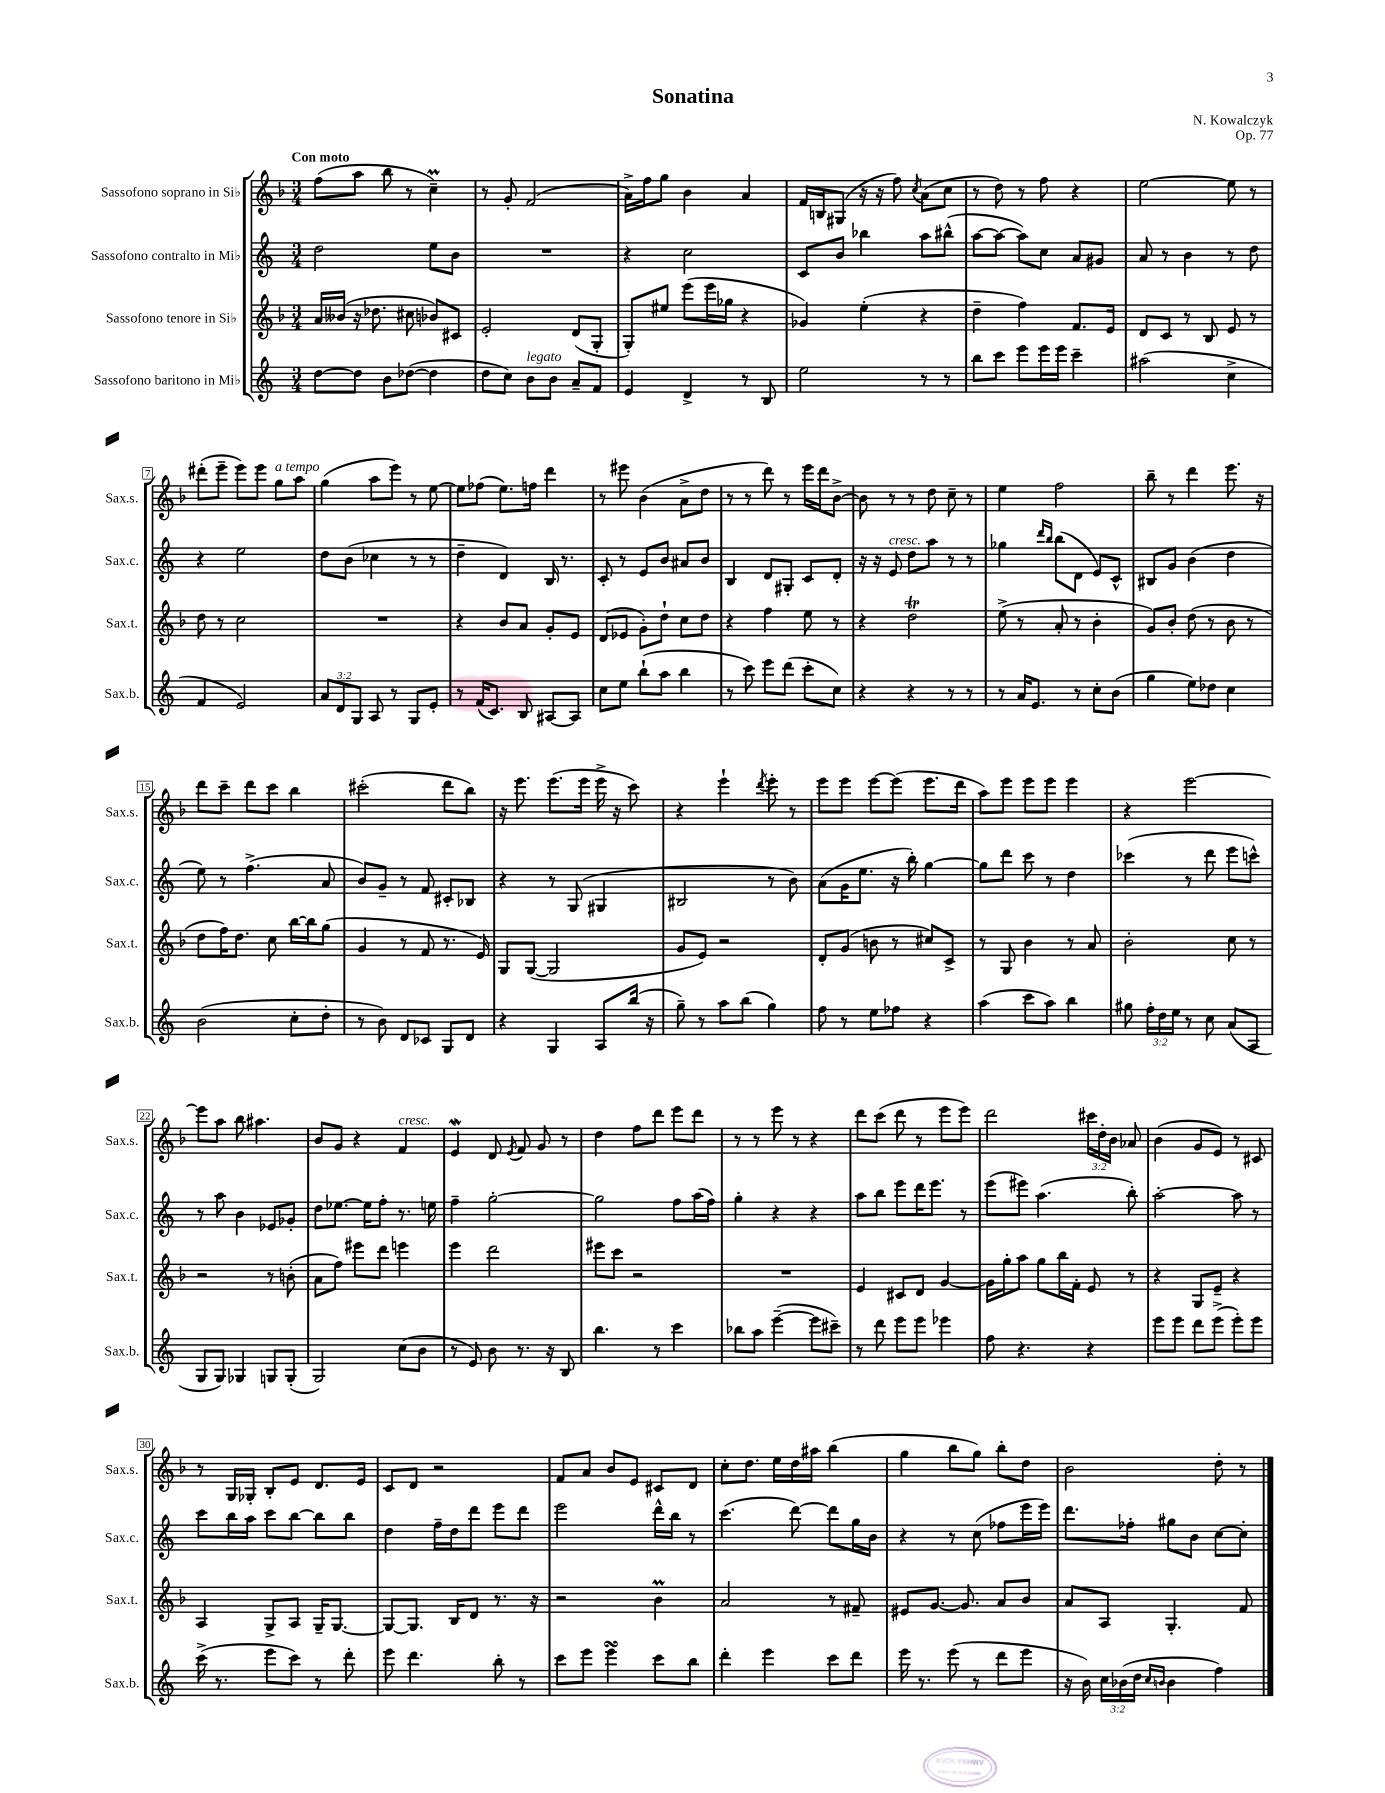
\header { title = "Sonatina" composer = "N. Kowalczyk" opus = "Op. 77" }
<<
\new StaffGroup <<
\new Staff = "s0" \with { instrumentName = "Sassofono soprano in Sib" shortInstrumentName = "Sax.s." } {
    \clef treble \key f \major \numericTimeSignature \time 3/4 \override Staff.TupletNumber.text = #tuplet-number::calc-fraction-text \tempo "Con moto"
    \autoBeamOff f''8[( a''8] bes''8 r8 c''4--\prall) |
    r8 g'8-. f'2( |
    a'16[->) f''16 g''8] bes'4 a'4 |
    f'16[ b16 gis8]( r16 r16 f''8) \acciaccatura { c''8 } a'8[( c''8] |
    r8 d''8) r8 f''8 r4 |
    e''2~ e''8 r8 |
    dis'''8[-.( e'''8]-- e'''8[) e'''8] g''8[^\markup { \italic "a tempo" } a''8] |
    g''4( a''8[ e'''8]) r8 e''8~ |
    e''8[ fes''8]( e''8.[) f''16] d'''4 |
    r8 eis'''8 bes'4( a'8[-> d''8] |
    r8 r8 d'''8) r8 e'''16[ d'''16 bes'8]~-> |
    bes'8 r8 r8 d''8 c''8-- r8 |
    e''4 f''2 |
    bes''8-- r8 d'''4 e'''8. r16 |
    d'''8[ c'''8]-- d'''8[ c'''8] bes''4 |
    cis'''2-.( d'''8[ bes''8]) |
    r16 e'''8. e'''8.[( e'''16] e'''16-> r16 c'''8) |
    r4 e'''4-! \acciaccatura { d'''8 } e'''8-. r8 |
    e'''8[ e'''8] e'''8[~ e'''8]( e'''8.[ d'''16] |
    a''8[) e'''8] e'''8[ e'''8] e'''4 |
    r4 e'''2~ |
    e'''8[ a''8] bes''8 ais''4. |
    bes'8[ g'8] r4 f'4^\markup { \italic "cresc." } |
    e'4\mordent d'8 \acciaccatura { e'8 } f'8 g'8 r8 |
    d''4 f''8[ d'''8] e'''8[ d'''8] |
    r8 r8 e'''8 r8 r4 |
    d'''8[ c'''8]( d'''8 r8 e'''8[ e'''8]) |
    d'''2 \tuplet 3/2 { cis'''16[ d''16-. bes'16] } aes'8 |
    bes'4( g'8[ e'8]) r8 cis'8 |
    r8 g16[ ges16]-. bes8[-. e'8] d'8.[ e'16] |
    c'8[ d'8] r2 |
    f'8[ a'8] bes'8[ e'8] cis'8[ d'8] |
    c''8[-. d''8.] e''16[ d''16 ais''16] bes''4( |
    g''4 bes''8[ g''8]) bes''8[-. d''8] |
    bes'2 d''8-. r8 \bar "|." |
}
\new Staff = "s1" \with { instrumentName = "Sassofono contralto in Mib" shortInstrumentName = "Sax.c." } {
    \clef treble \key c \major \numericTimeSignature \time 3/4
    \autoBeamOff d''2 e''8[ b'8] |
    R2. |
    r4 c''2 |
    c'8[ b'8] bes''4 a''8[ bis''8]-^( |
    a''8[~ a''8]~ a''8[) c''8] a'8[ gis'8] |
    a'8 r8 b'4 r8 d''8 |
    r4 e''2 |
    d''8[ b'8]( ces''4 r8 r8 |
    d''4-- d'4) b16 r8. |
    c'8-. r8 e'8[ b'8] ais'8[ b'8] |
    b4 d'8[ gis8]-. c'8[ d'8]-. |
    r16 r16 e'8^\markup { \italic "cresc." } d''8[ a''8] r8 r8 |
    ges''4 \grace { d'''16[ b''16] } b''8[( d'8] e'8[) c'8]-^ |
    bis8[ g'8] b'4( d''4 |
    e''8) r8 f''4.->( a'8 |
    b'8[) g'8]-- r8 f'8 cis'8[-. bes8] |
    r4 r8 g8( gis4 |
    bis2 r8 b'8) |
    a'8[( g'16 e''8.] r16 b''16-.) g''4~ |
    g''8[ d'''8] c'''8 r8 d''4 |
    ces'''4( r8 d'''8 e'''8[ c'''8]-^) |
    r8 a''8 b'4 ees'8[ ges'8]-. |
    d''8[ ees''8.]~ ees''16[ f''8]-. r8. e''16 |
    f''4-- g''2~-. |
    g''2 f''8[ a''16( f''16]) |
    g''4-. r4 r4 |
    a''8[ b''8] e'''8[ d'''16 e'''8.] r8 |
    e'''8[( eis'''8]) a''4.( b''8-.) |
    a''2~-. a''8 r8 |
    c'''8[ b''16 a''16] c'''8[ b''8]~ b''8[ b''8] |
    d''4 f''16[-- d''16 d'''8] e'''8[ d'''8] |
    e'''2 d'''16[-^ b''16] r8 |
    c'''4.( d'''8~) d'''8[ g''16 b'16] |
    r4 r8 c''8( fes''8[ e'''16 e'''16]) |
    d'''8.[ fes''16]-. gis''8[ b'8] c''8[~ c''8]-. \bar "|." |
}
\new Staff = "s2" \with { instrumentName = "Sassofono tenore in Sib" shortInstrumentName = "Sax.t." } {
    \clef treble \key f \major \numericTimeSignature \time 3/4
    \autoBeamOff a'16[ beses'16]( r16 des''8. cis''8 bes'8[) cis'8] |
    e'2-. d'8[( g8]-. |
    g8[-.) eis''8] e'''8[( e'''16 ges''16] r4 |
    ges'4) e''4-.( r4 |
    d''4-- f''4) f'8.[ e'16] |
    d'8[ c'8] r8 bes8 e'8 r8 |
    d''8 r8 c''2 |
    R2. |
    r4 bes'8[ a'8] g'8[-. e'8] |
    d'8[( ees'8] g'8[-.) d''8]-! c''8[ d''8] |
    r4 f''4 e''8 r8 |
    r4 d''2\trill |
    e''8->( r8 a'8-. r8 bes'4-. |
    g'8[) bes'8]-. d''8( r8 bes'8 r8 |
    d''8[ f''16) d''8.] c''8 bes''16[~ bes''16 g''8]( |
    g'4 r8 f'8 r8. e'16) |
    g8[ g8]~( g2 |
    g'8[ e'8]) r2 |
    d'8[-. g'8]( b'8 r8 cis''8[) c'8]-> |
    r8 g8 bes'4 r8 a'8 |
    bes'2-. c''8 r8 |
    r2 r8 b'8-.( |
    a'8[ f''8]) eis'''8[ d'''8] e'''4 |
    e'''4 d'''2 |
    eis'''8[ c'''8] r2 |
    R2. |
    e'4 cis'8[ d'8] g'4~ |
    g'16[ g''16-. a''8] g''8[ bes''16 f'16]-. e'8 r8 |
    r4 g8[ e'8]-- r4 |
    a4 g8[-> a8] g16[-- g8.]~ |
    g8[~ g8.] bes16[ d'8] r8. r16 |
    r2 bes'4\prall |
    a'2 r8 fis'8-- |
    eis'8[ g'8.]~ g'8. a'8[ bes'8] |
    a'8[ a8] g4.-. f'8 \bar "|." |
}
\new Staff = "s3" \with { instrumentName = "Sassofono baritono in Mib" shortInstrumentName = "Sax.b." } {
    \clef treble \key c \major \numericTimeSignature \time 3/4 \override Staff.TupletNumber.text = #tuplet-number::calc-fraction-text
    \autoBeamOff d''8[~ d''8] b'8[ des''8]~( des''4 |
    d''8[ c''8]) b'8[^\markup { \italic "legato" } b'8] a'8[-- f'8] |
    e'4 d'4-> r8 b8 |
    e''2 r8 r8 |
    b''8[ c'''8] e'''8[ e'''16 e'''16] c'''4-- |
    ais''2( c''4-> |
    f'4 e'2) |
    \tuplet 3/2 { a'8[ d'8 g8] } a8 r8 g8[ e'8]-. |
    r8 f'16[( c'8.]) b8 ais8[~ ais8] |
    c''8[ e''8] b''8[-!( a''8] b''4 |
    r8 c'''8) e'''8[ d'''8]( c'''8[-. c''8]) |
    r4 r4 r8 r8 |
    r8 a'16[ e'8.] r8 c''8[-. b'8]( |
    g''4 e''8[) des''8] c''4 |
    b'2( c''8[-. d''8]-. |
    r8 b'8) d'8[ ces'8] g8[ d'8] |
    r4 g4 a8[ b''16]( r16 |
    g''8--) r8 a''8[ b''8]( g''4) |
    f''8 r8 e''8[ fes''8] r4 |
    a''4( c'''8[ a''8]) b''4 |
    gis''8 \tuplet 3/2 { f''16[-. d''16 e''16] } r8 c''8 a'8[( a8] |
    g8[ g8]) ges4 g8[ g8]-.( |
    g2) c''8[( b'8] |
    r8 e'8) b'8 r8. r16 b8 |
    b''4. r8 c'''4 |
    bes''8[ a''8] e'''4~--( e'''8[ cis'''8]--) |
    r8 d'''8 e'''8[ e'''8] ees'''4 |
    f''8 r4. r4 |
    e'''8[ e'''8] d'''8[ e'''8]->( e'''8[-.) e'''8] |
    c'''16->( r8. e'''8[ c'''8]) r8 d'''8-. |
    e'''8 d'''4. b''8-. r8 |
    c'''8[ e'''8] e'''4\turn c'''8[ b''8] |
    d'''4-. e'''4 c'''8[ d'''8] |
    e'''16 r8. e'''8( r8 d'''8[ e'''8] |
    r16 b'16) \tuplet 3/2 { c''16[ bes'16( d''16] } \grace { c''16[ b'16] } b'4 f''4) \bar "|." |
}
>>
>>
\layout { \context { \Score \override BarNumber.stencil = #(make-stencil-boxer 0.1 0.3 ly:text-interface::print) } }
